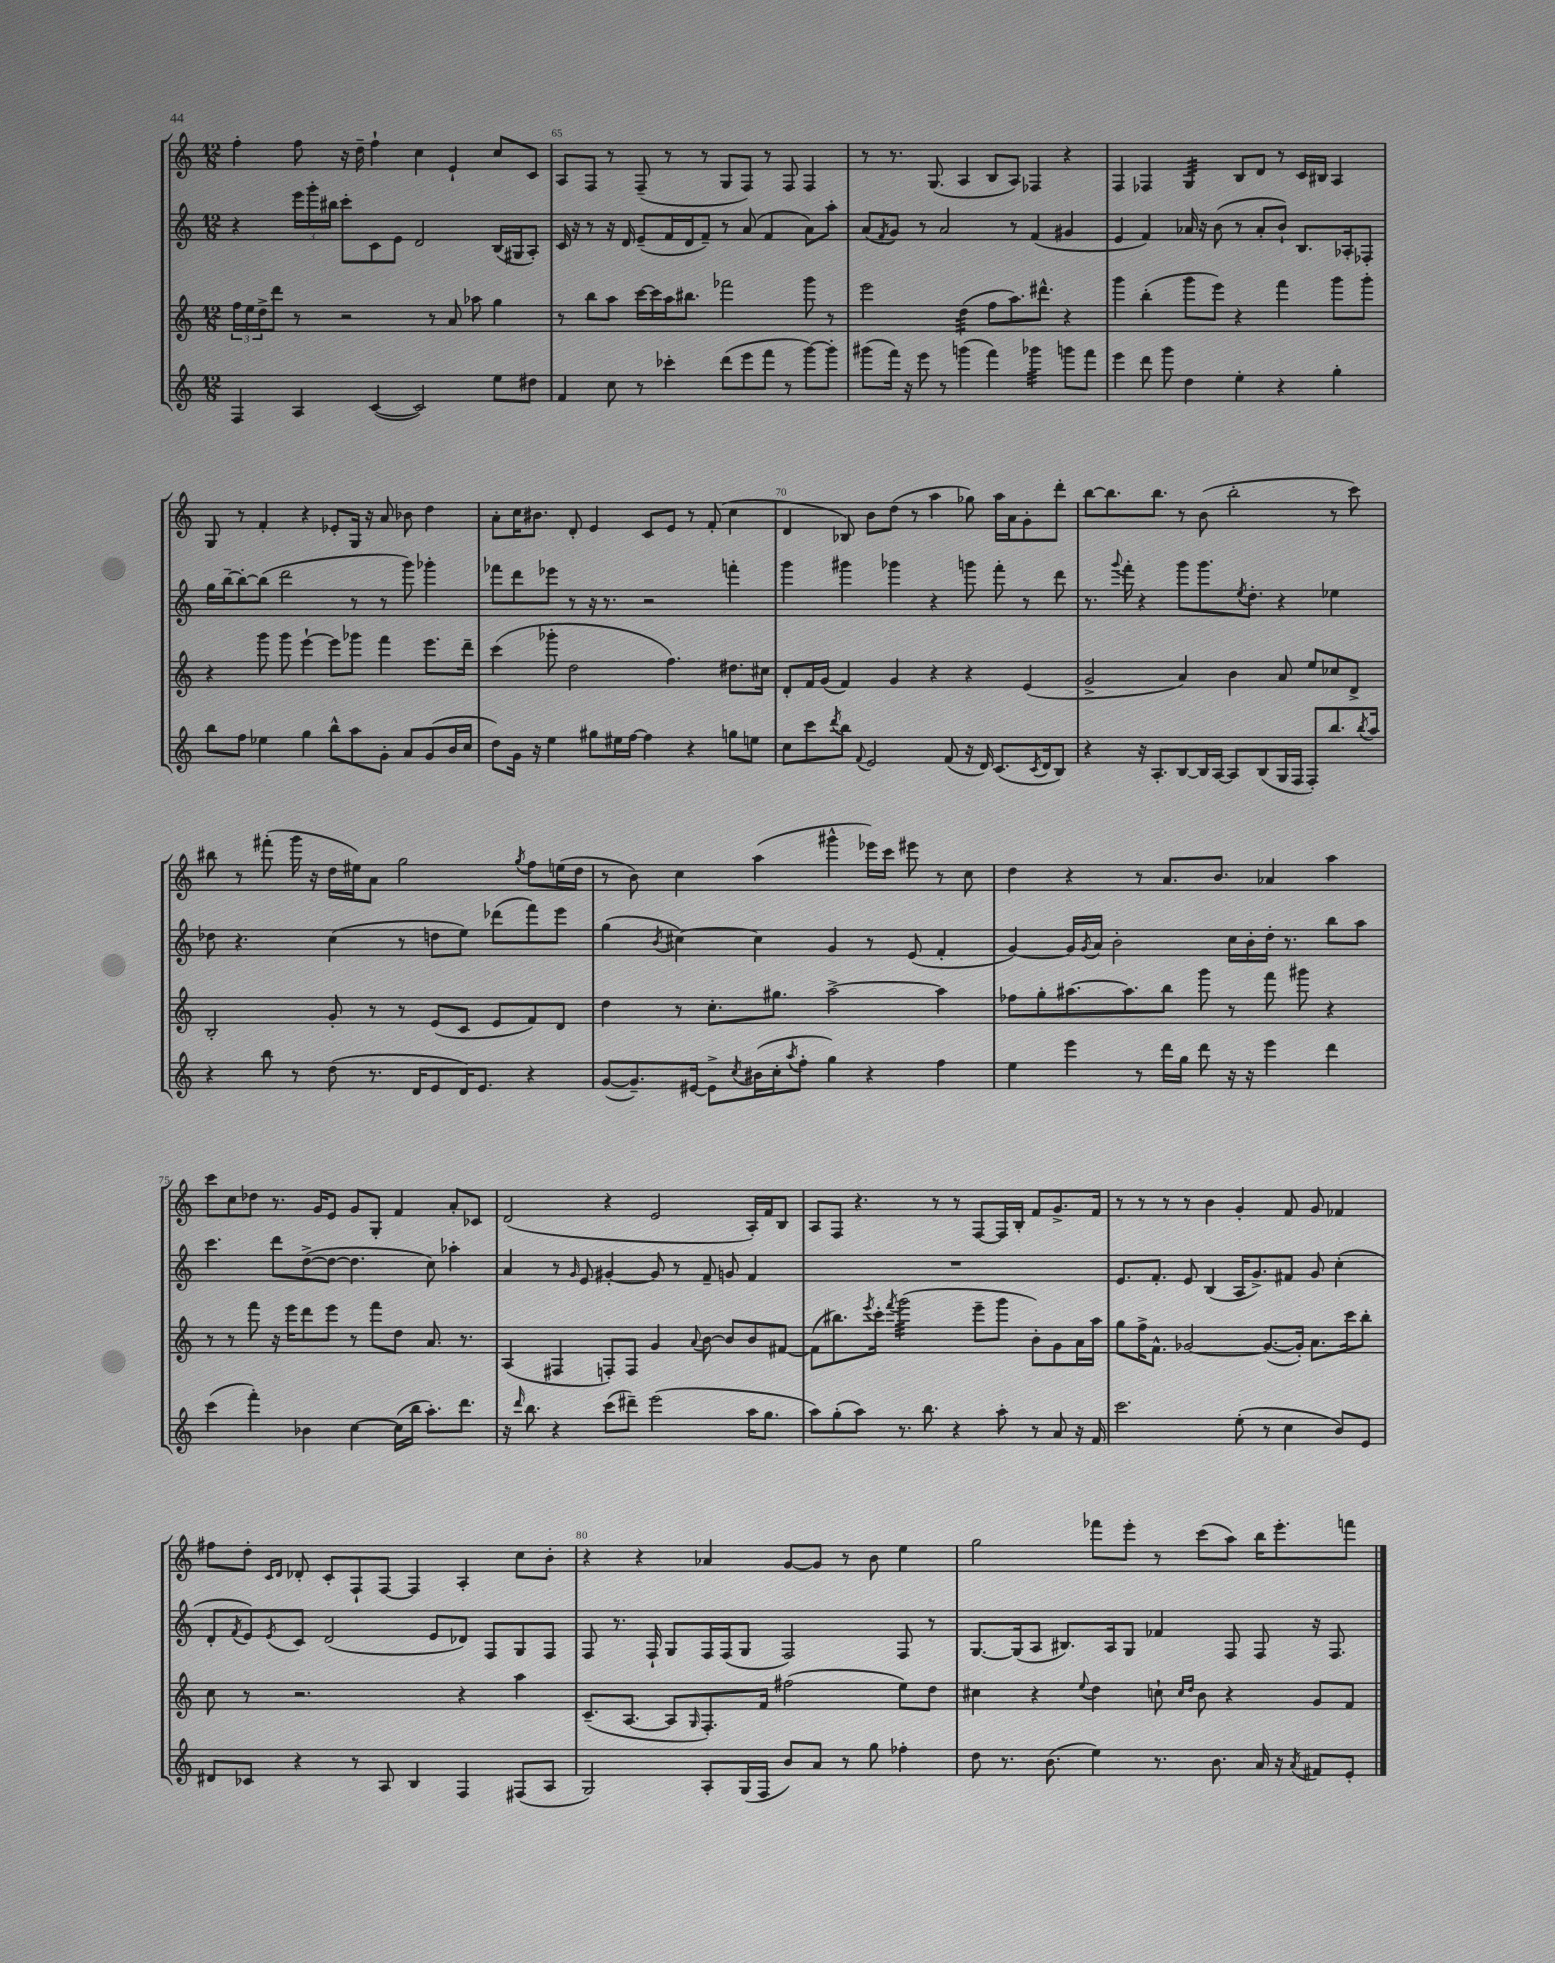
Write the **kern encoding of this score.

**kern	**kern	**kern	**kern
*staff4	*staff3	*staff2	*staff1
*clefG2	*clefG2	*clefG2	*clefG2
*k[]	*k[]	*k[]	*k[]
*M12/8	*M12/8	*M12/8	*M12/8
4F	24ff	4r	4ff'
.	24ee	.	.
.	24dd^	.	.
.	8ddd	.	.
4A	8r	24eee	8ff
.	.	24ggg'	.
.	.	24bb#	.
.	2r	8ccc'	16r
.	.	.	16dd~
([4c	.	8c	4ff`
.	.	8e	.
2c])	.	2d	4cc
.	8r	.	.
.	8a	.	4e`
.	8aa-	.	.
8ee	4gg	(16B	8cc
.	.	16G#	.
8dd#	.	8A')	8c
=	=	=	=
4f	8r	16c	8A
.	.	16r	.
.	8bb	8r	8F
8cc	8aa	16r	8r
.	.	16d	.
8r	[16ccc	(8e~	(8F~
.	16ccc]	.	.
4ccc-'	16aa	16f	8r
.	8.bb#	16d	.
.	.	8f~)	8r
(8ddd	2fff-	8r	8G
8eee	.	(8a	8F)
8fff	.	4f	8r
8r	.	.	8F
[8ggg)	8ggg	8a)	4F
8ggg']	8r	8aa'	.
=	=	=	=
(8ggg#	2eee	(8a	8r
.	.	8qf	.
16fff)	.	8g)	8.r
16r	.	.	.
8eee	.	8r	.
.	.	.	(8.G
8r	.	2a	.
(4ggg	(4dd	.	4A
4fff)	8ff	.	8B
.	8.aa)	8r	8A)
4ggg-	.	(4f	4F-
.	8.ddd#^^	.	.
8ggg	4r	4g#	4r
8fff	.	.	.
=	=	=	=
4eee	4ggg	4e	4F
8ddd	(4bb'	4f)	4F-
8ggg	.	.	.
4dd	8ggg	16a-	4G
.	.	16r	.
.	8eee)	(8b	.
4ee'	4r	8r	8B
.	.	8a-'	8d
4r	4fff	8b`)	8r
.	.	8.B	16c
.	.	.	16B#
4gg'	8ggg	.	4A
.	.	16A-'	.
.	8ggg'	8F-'	.
=	=	=	=
8bb	4r	16gg	8G
.	.	[16bb~	.
8ff	.	8bb'_	8r
4ee-	8ggg	(8bb]	4f'
.	8ggg	2ddd	.
4gg	[4eee`	.	4r
8bb^^	8eee]	.	8e-'
8aa	8ggg-	8r	16G
.	.	.	16r
8g'	4fff	8r	8a
8a	.	8ggg)	8b-
(8g	8.eee	4ggg-'	4dd
16b	.	.	.
16cc	16ddd~	.	.
=	=	=	=
8dd)	(4ccc	8fff-	8a'
16g	.	8ddd	16cc
16r	.	.	8.b#
4ee	8ggg-'	8eee-	.
.	2dd	8r	8d'
8gg#	.	16r	4e
.	.	8.r	.
16ee#	.	.	.
[16ff	.	.	.
4ff]	.	2r	8c
.	4.ff)	.	8e
4r	.	.	8r
.	.	.	(8f'
8gg	8.dd#	4fff'	4cc
8ee	.	.	.
.	16cc#	.	.
=	=	=	=
8cc	8d'	4ggg	4d
8ccc	16f	.	.
.	(16g	.	.
8qddd	.	.	.
8bb	4f)	4ggg#	8B-)
8qqf	.	.	.
2e	.	.	8b
.	4g	4ggg-	(8dd
.	.	.	8r
.	4r	4r	4aa
(8f	.	.	.
16r	4r	8ggg	8gg-)
16d)	.	.	.
(8.c	.	8fff'	16aa
.	.	.	16a
.	(4e	8r	8g'
8qc	.	.	.
16d	.	.	.
8B)	.	8ddd	8ddd'
=	=	=	=
4r	2g^	8.r	[8bb
.	.	.	8.bb]
.	.	8qqggg	.
.	.	16fff'	.
16r	.	4r	.
8.A'	.	.	8.bb
[8B	4a)	8ggg	8r
16B]	.	8.ggg	(8b
[16A	.	.	.
8A]	4b	.	2bb'
.	.	8qee	.
.	.	8.dd'	.
(8B	.	.	.
16G	8a	4r	.
16F	.	.	.
8F')	8ee	.	.
8.bb	8cc-	4ee-	8r
.	8d^	.	8ccc)
8qbb	.	.	.
16aa	.	.	.
=	=	=	=
4r	2B'	8dd-	8bb#
.	.	4.r	8r
8bb	.	.	(8fff#'
8r	.	.	16ggg
.	.	.	16r
(8dd	8g'	(4cc	16dd
.	.	.	16ee#)
8.r	8r	.	8a
.	8r	8r	2gg
16d	.	.	.
8e	(8e	8dd	.
16d)	8c	8ee)	.
8.e	.	.	.
.	8e	(8ddd-	.
.	.	.	8qgg
4r	8f)	8fff)	8ff
.	8d	8eee	(16ee
.	.	.	16dd
=	=	=	=
([8g	4dd	(4gg	8r
8.g~])	.	.	8b)
.	.	8qb	.
.	8r	[4cc#)	4cc
[16e#	.	.	.
8e#^]	8.cc'	.	.
8qcc	.	.	.
(16b#	.	4cc#]	(4aa
16cc'	8.gg#	.	.
8qaa	.	.	.
8ff'	.	.	.
4gg)	[2aa^	4g	4ggg#^^
4r	.	8r	16eee-)
.	.	.	16ccc
.	.	(8e	8eee#
4ff	4aa]	4f'	8r
.	.	.	8cc
=	=	=	=
4ee	8ff-	[4g)	4dd
.	8gg'	.	.
4eee	[8.aa#	16g]	4r
.	.	8qg	.
.	.	16a	.
.	.	2b'	.
.	8.aa#]	.	.
8r	.	.	8r
16ddd	8bb	.	8.a
16gg	.	.	.
8ddd	8ggg	.	.
.	.	.	8.b
16r	8r	16cc	.
16r	.	16b'	.
4eee	8fff	16dd'	4a-
.	.	8.r	.
.	8ggg#	.	.
4ddd	4r	8bb	4aa
.	.	8aa	.
=	=	=	=
(4ccc	8r	4.ccc	8ccc
.	8r	.	8cc
4fff')	8fff	.	8dd-
.	16r	8ddd	8.r
.	16eee	.	.
4b-	8ddd	([8dd^	.
.	.	.	16g
.	8eee	8dd_	8e
[4cc	8r	4.dd]	8g
.	8fff	.	8G'
(16cc]	8dd	.	4f
16bb	.	.	.
8.aa')	8.a	8cc)	.
.	.	4aa-'	8a'
8.ddd	8.r	.	.
.	.	.	8c-
=	=	=	=
16r	(4A	4a	(2d
16qqddd	.	.	.
8.bb	.	.	.
4r	4F#	8r	.
.	.	16qqg	.
.	.	8e	.
(8ccc	8F')	[4g#'	4r
8ddd#~)	8F	.	.
(2eee	4g	8g#]	2e
.	.	8r	.
.	8qqa	.	.
.	[8b	8f~	.
.	8b]	8g	.
16aa	8b	4f	16A')
8.gg	.	.	16f
.	[8f#	.	8B
=	=	=	=
8aa)	(8f#]	1.r	8A
(8gg'	8.bb#)	.	8F
8aa)	.	.	4.r
.	8qeee	.	.
.	16ccc'	.	.
.	8qfff	.	.
8.r	(2ggg	.	.
8.bb	.	.	.
.	.	.	8r
4r	.	.	8r
.	8eee~	.	[8F
8aa'	8ggg	.	16F]
.	.	.	16B'
8r	8b')	.	8f
8a	8g	.	8.g^
16r	16a	.	.
16f	16aa	.	16f
=	=	=	=
2.ccc	8gg	8.e	8r
.	16ff^	.	8r
.	8.f^^	8.f'	.
.	.	.	8r
.	[2g-	8e	8r
.	.	(4B	4b
(8ee'	.	16A	4g'
.	.	8.g^)	.
8r	(8.g-_	.	.
4cc	.	8f#	8f
.	16g-'])	.	.
.	8.a	8g	8g
8b)	.	(4cc'	4f-
.	16ccc	.	.
8e	8bb'	.	.
=	=	=	=
8d#	8cc	8d'	8ff#
.	.	8qf	.
8c-	8r	8e)	8dd'
.	.	.	16qqc
.	.	8qe	16qqd
4r	2.r	8c	8d-'
.	.	(2d	8c'
8r	.	.	8F`
8A	.	.	[8F
4B	.	.	4F]
.	.	8e	.
4F	4r	8d-)	4A'
.	.	8F	.
(8F#	4aa	8G	8cc
8A	.	8F	8b'
=	=	=	=
2G)	(8.c~	8F	4r
.	.	8.r	.
.	[8.A	.	.
.	.	.	4r
.	.	16F`	.
.	8A]	8G	.
.	16qqG	.	.
8A'	8.F')	16F	4a-
.	.	(16F	.
(16G	.	8G	.
16F	16f	.	.
8b)	(2ff#	2F)	[8g
8a	.	.	8g]
8r	.	.	8r
8gg	.	.	8b
4ff-'	8ee)	8F	4ee
.	8dd	8r	.
=	=	=	=
8dd	4cc#	[8.G	2gg
8.r	.	.	.
.	.	(16G]	.
.	4r	8A	.
(8.b	.	.	.
.	.	8.B#)	.
.	8qqee	.	.
4ee)	4dd	.	8fff-
.	.	16A	.
.	.	8G	8eee'
8.r	8cc`	4f-	8r
.	16qqcc	.	.
.	16qqdd	.	.
.	8b	.	(8ccc
8.b	.	.	.
.	4r	8F	8aa)
16a	.	8F	16bb
16r	.	.	8.eee'
8qa	.	.	.
8f#	8g	16r	.
.	.	8.F	.
8e'	8f	.	8fff
==	==	==	==
*-	*-	*-	*-
